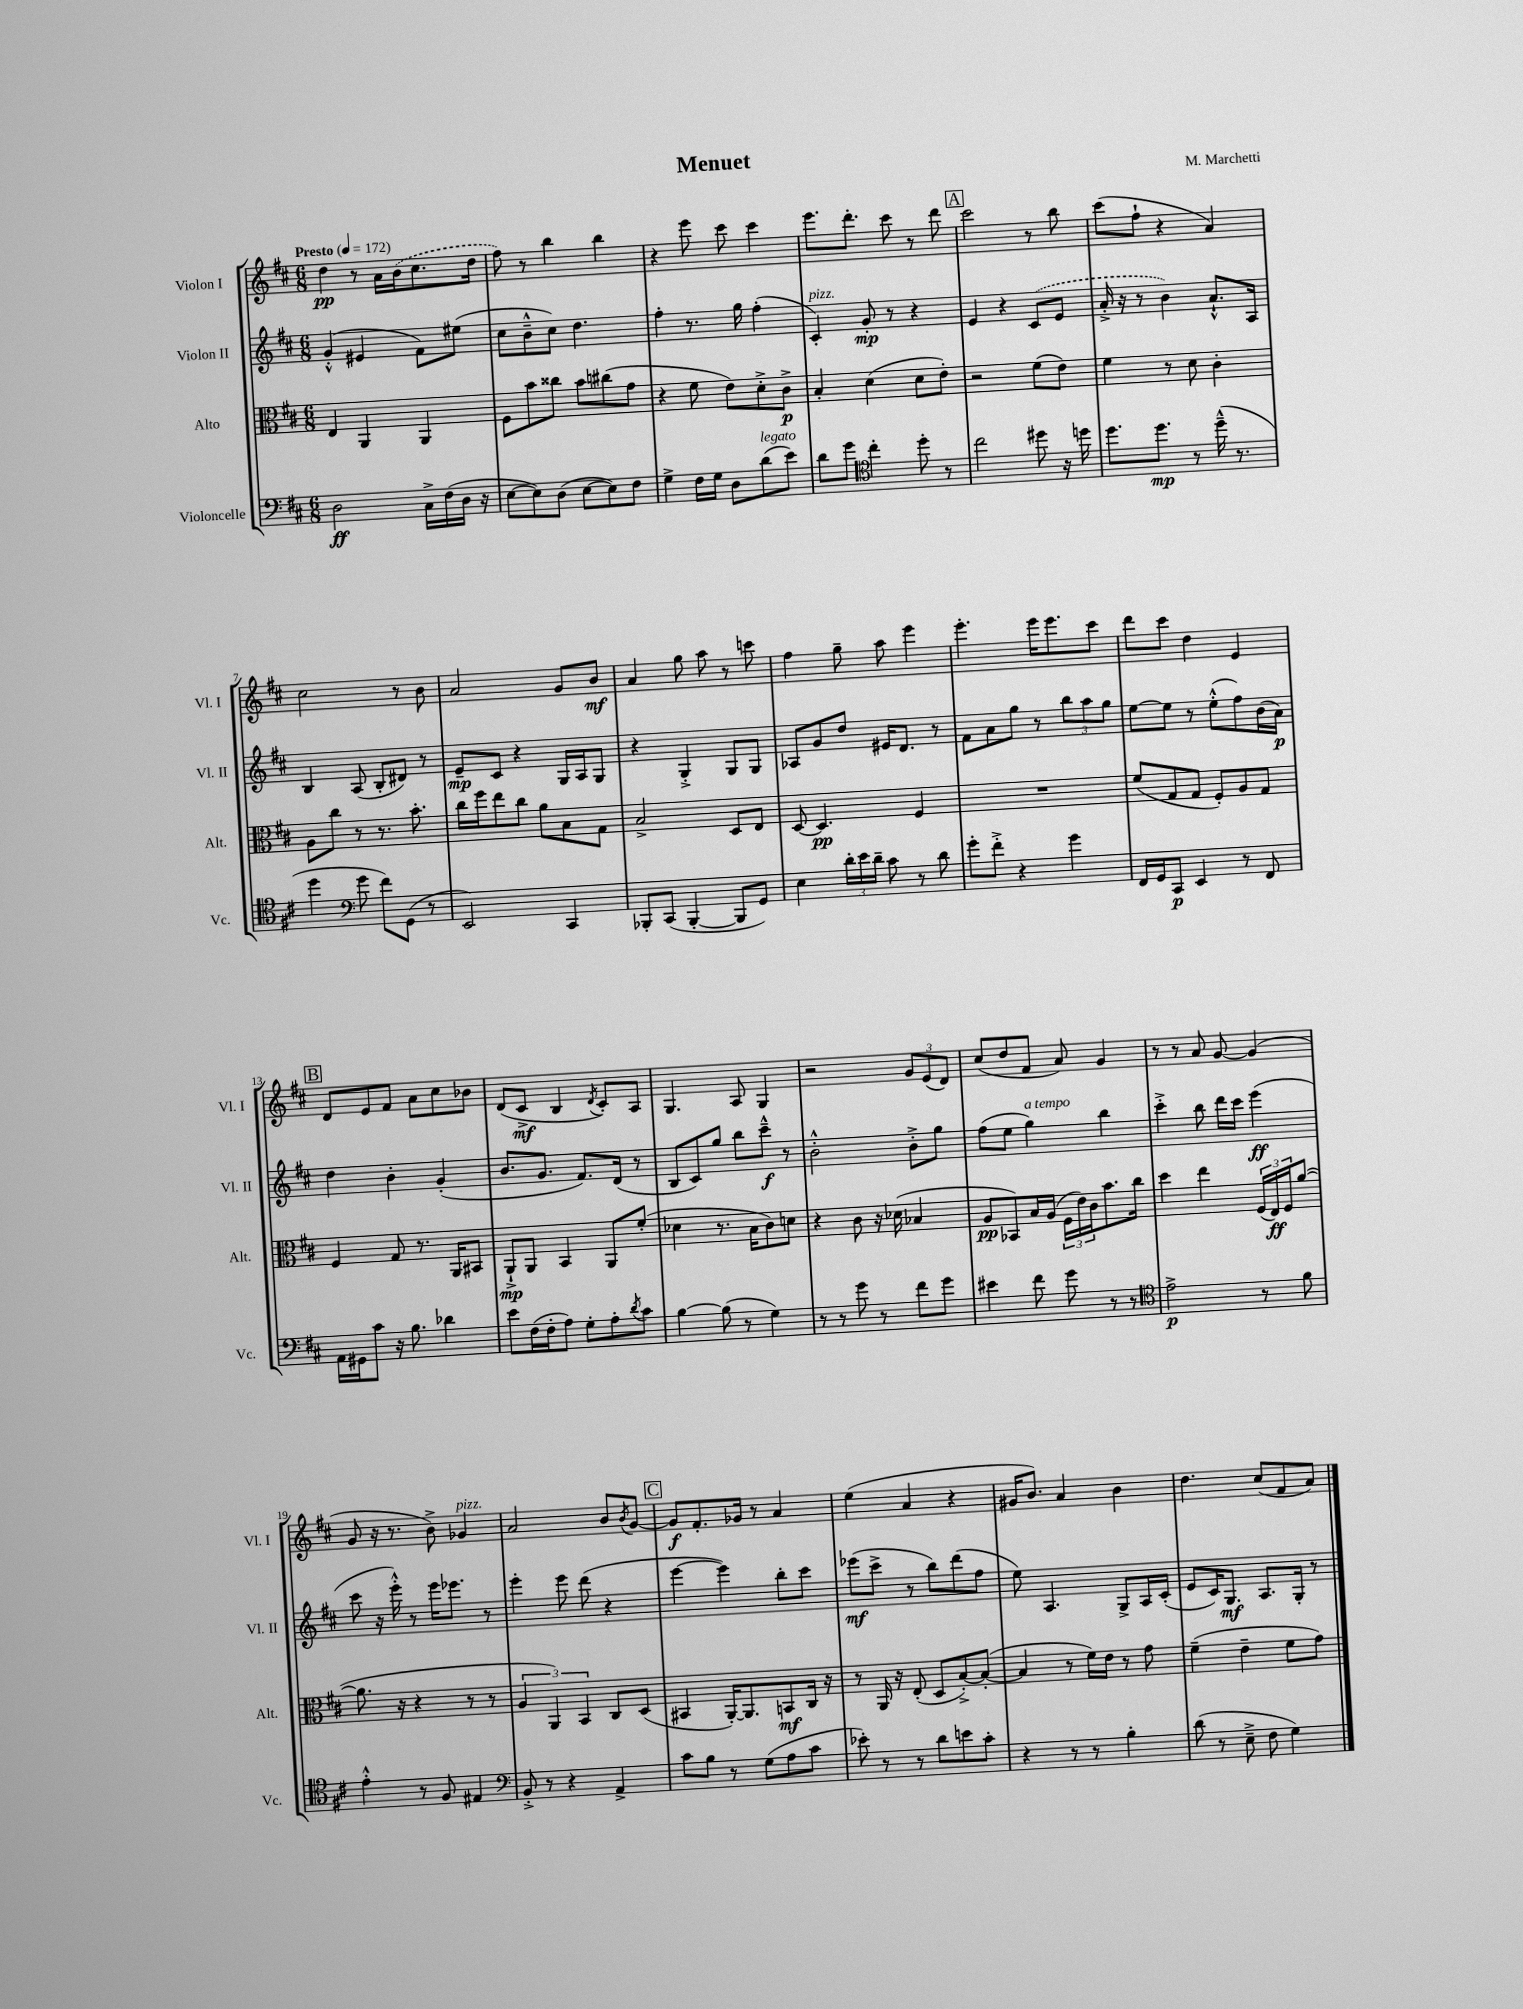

**kern	**kern	**kern	**kern
*staff4	*staff3	*staff2	*staff1
*clefF4	*clefC3	*clefG2	*clefG2
*k[f#c#]	*k[f#c#]	*k[f#c#]	*k[f#c#]
*M6/8	*M6/8	*M6/8	*M6/8
*MM172	*MM172	*MM172	*MM172
2D	4E	(4g'^^	4dd
.	4AA	4e#	8r
.	.	.	16a
.	.	.	(16b
16C#^	4AA	8f#)	8.cc#
(16F#	.	.	.
16D	.	(8ee#	.
16r	.	.	16dd
=	=	=	=
[8E	8F#	8cc#	8ff#)
8E])	8b	8b~^^	8r
(8D	8cc##	8cc#)	4bb
[8E	8b	4.dd	.
8E])	(8cc#	.	4bb
8F#	8g	.	.
=	=	=	=
4G^	4r	4ff#'	4r
16F#	8f#	8.r	8eee
16G	.	.	.
8D	8e)	.	8ccc#
.	.	16gg	.
(8d	8d'^	(4ff#'	4ccc#
8e)	8c#^	.	.
=	=	=	=
8d	4B'	4c#')	8.eee
8g	.	.	.
.	.	.	8.ddd'
*clefC4	*	*	*
4cc#'	(4d	8g'	.
.	.	8r	8ccc#
8dd'	8d	4r	8r
8r	8e')	.	8ddd
=	=	=	=
2cc#	2r	4e	2ccc#
.	.	4r	.
8dd#	(8f#	(8c#	8r
16r	8e)	8e	8bb
16dd	.	.	.
=	=	=	=
8.dd	4f#	16a'^	(8ccc#
.	.	16r	.
.	.	8r	8ff#`
8.dd	.	.	.
.	8r	4b)	4r
8r	8d	.	.
(16dd~^^	4c#'	8.a`^^	4a)
8.r	.	.	.
.	.	16A	.
=	=	=	=
4dd	8A	4B	2cc#
.	8cc#	.	.
*clefF4	*	*	*
8g	8r	(8A	.
8f#)	8.r	8B'	.
(8GG	.	8d#)	8r
.	8.b'	.	.
8r	.	8r	8b
=	=	=	=
2EE)	16cc#	8e~	2a
.	16ff#	.	.
.	8ee	8c#	.
.	8cc#	4r	.
.	8a	.	.
4CC#	8B	16G	8g
.	.	16A	.
.	8G	8G	8b
=	=	=	=
8BBB-'	2B^	4r	4a
(8CC#	.	.	.
[4BBB-'	.	4G'^	8gg
.	.	.	8aa
8BBB-]	8D	8G	8r
8GG)	8E	8G	8ccc
=	=	=	=
4E	[8D	8A-	4ff#
.	4.D]	8g	.
24d'	.	8dd	8gg~
24e	.	.	.
24d~	.	.	.
8c#	.	16e#	8aa
.	.	8.d	.
8r	4F#	.	4eee
8d	.	8r	.
=	=	=	=
8g'	2.r	8f#	4.eee'
8f#'^	.	8a	.
4r	.	8gg	.
.	.	8r	16eee
.	.	.	8.eee
4g	.	12bb	.
.	.	12aa	.
.	.	.	8ccc#
.	.	12gg	.
=	=	=	=
16FF#	(8f#	[8ee	8ddd
16GG	.	.	.
8CC#	8G	8ee]	8ccc#
4EE	8G	8r	4dd
.	8F#')	(8ee'^^	.
8r	8A	8ff#)	4e
8FF#	8G	(16b	.
.	.	16a)	.
=	=	=	=
16AA	4F#	4dd	8d
16GG#	.	.	.
8c#	.	.	8e
16r	8G	4b'	8f#
8.B	.	.	.
.	8.r	.	8a
4d-	.	(4g'	8cc#
.	16AA	.	.
.	8BB#	.	8b-
=	=	=	=
8e	8AA`^	8.b	(8d
(16F#	8AA	.	8c#^
16F#'	.	8.g	.
8A)	4BB	.	4B
8G'	.	8.f#)	.
.	.	.	8qd
8A'	8AA	.	8c#')
.	.	(16d	.
8qd	.	.	.
8c#	(8f#'	8r	8A
=	=	=	=
[4B	4d-	8B	4.G
.	.	8c#)	.
(8B]	8.r	8gg	.
8r	.	8bb	8A
.	16B	.	.
4G)	8c#)	8ccc#~^^	4G
.	8d	8r	.
=	=	=	=
8r	4r	2b'^^	2r
8r	.	.	.
8g	8c#	.	.
8r	16r	.	.
.	(16d-	.	.
8f#	4B-	8b'^	12g
.	.	.	(12e
8g	.	8gg	.
.	.	.	12d)
=	=	=	=
4e#	8A	(8ff#	(8cc#
.	8BB-)	8ee	8dd
8f#	16B	4gg)	8f#
.	(16A	.	.
8g	24F#	.	8a)
.	24e)	.	.
.	24c#	.	.
8r	8.b	4bb	4g
8r	.	.	.
.	16cc#	.	.
=	=	=	=
*clefC4	*	*	*
2e^	4dd	4ccc#'^	8r
.	.	.	8r
.	4ee	8bb	8a
.	.	16ddd	[8g
.	.	16ccc#	.
8r	(24F#	(4eee	(4g]
.	24E)	.	.
.	24F#	.	.
8f#	([8a	.	.
=	=	=	=
4e'^^	8.a]	8ccc#	8g
.	.	16r	16r
.	16r	16eee'^^)	8.r
8r	4r	8r	.
8F#	.	16eee	8b^)
.	.	8.eee-	.
4E#	8r	.	4g-
.	8r	8r	.
=	=	=	=
*clefF4	*	*	*
8BB'^	6A	4eee'	2a
8r	.	.	.
.	6AA)	.	.
4r	.	8eee	.
.	6BB	.	.
.	.	(8ddd	.
4AA^	8C#	4r	8b
.	.	.	8qb
.	(8D	.	[8g
=	=	=	=
8c#	4BB#	[4eee	8g]
8B	.	.	8.f#'
8r	[16AA')	4eee])	.
.	8.AA]	.	16g-
(8G	.	.	8r
8A	8BB	8bb'	4a
8c#	16C#	8ccc#	.
.	16r	.	.
=	=	=	=
8e-')	8r	(8eee-	(4ee
8r	16AA	8ccc#^	.
.	16r	.	.
8r	(8E'	8r	4a
8d	8D	8bb)	.
8e	[8B'^)	(8ddd	4r
8c#'	(8B'_	8ff#	.
=	=	=	=
4r	4B]	8ee)	16g#
.	.	.	8.b)
.	.	4.A	.
8r	8r	.	4a
8r	16f#)	.	.
.	16e	.	.
4B'	8r	8G^	4b
.	8g	16A	.
.	.	(16c#'	.
=	=	=	=
(8d	(4f#~	8e	4.dd
8r	.	16c#)	.
.	.	8.G	.
8E~^	4e~	.	.
8F#	.	8.A	(8cc#
4G)	8f#	.	8f#
.	.	16G'	.
.	8g)	8r	8a)
==	==	==	==
*-	*-	*-	*-
